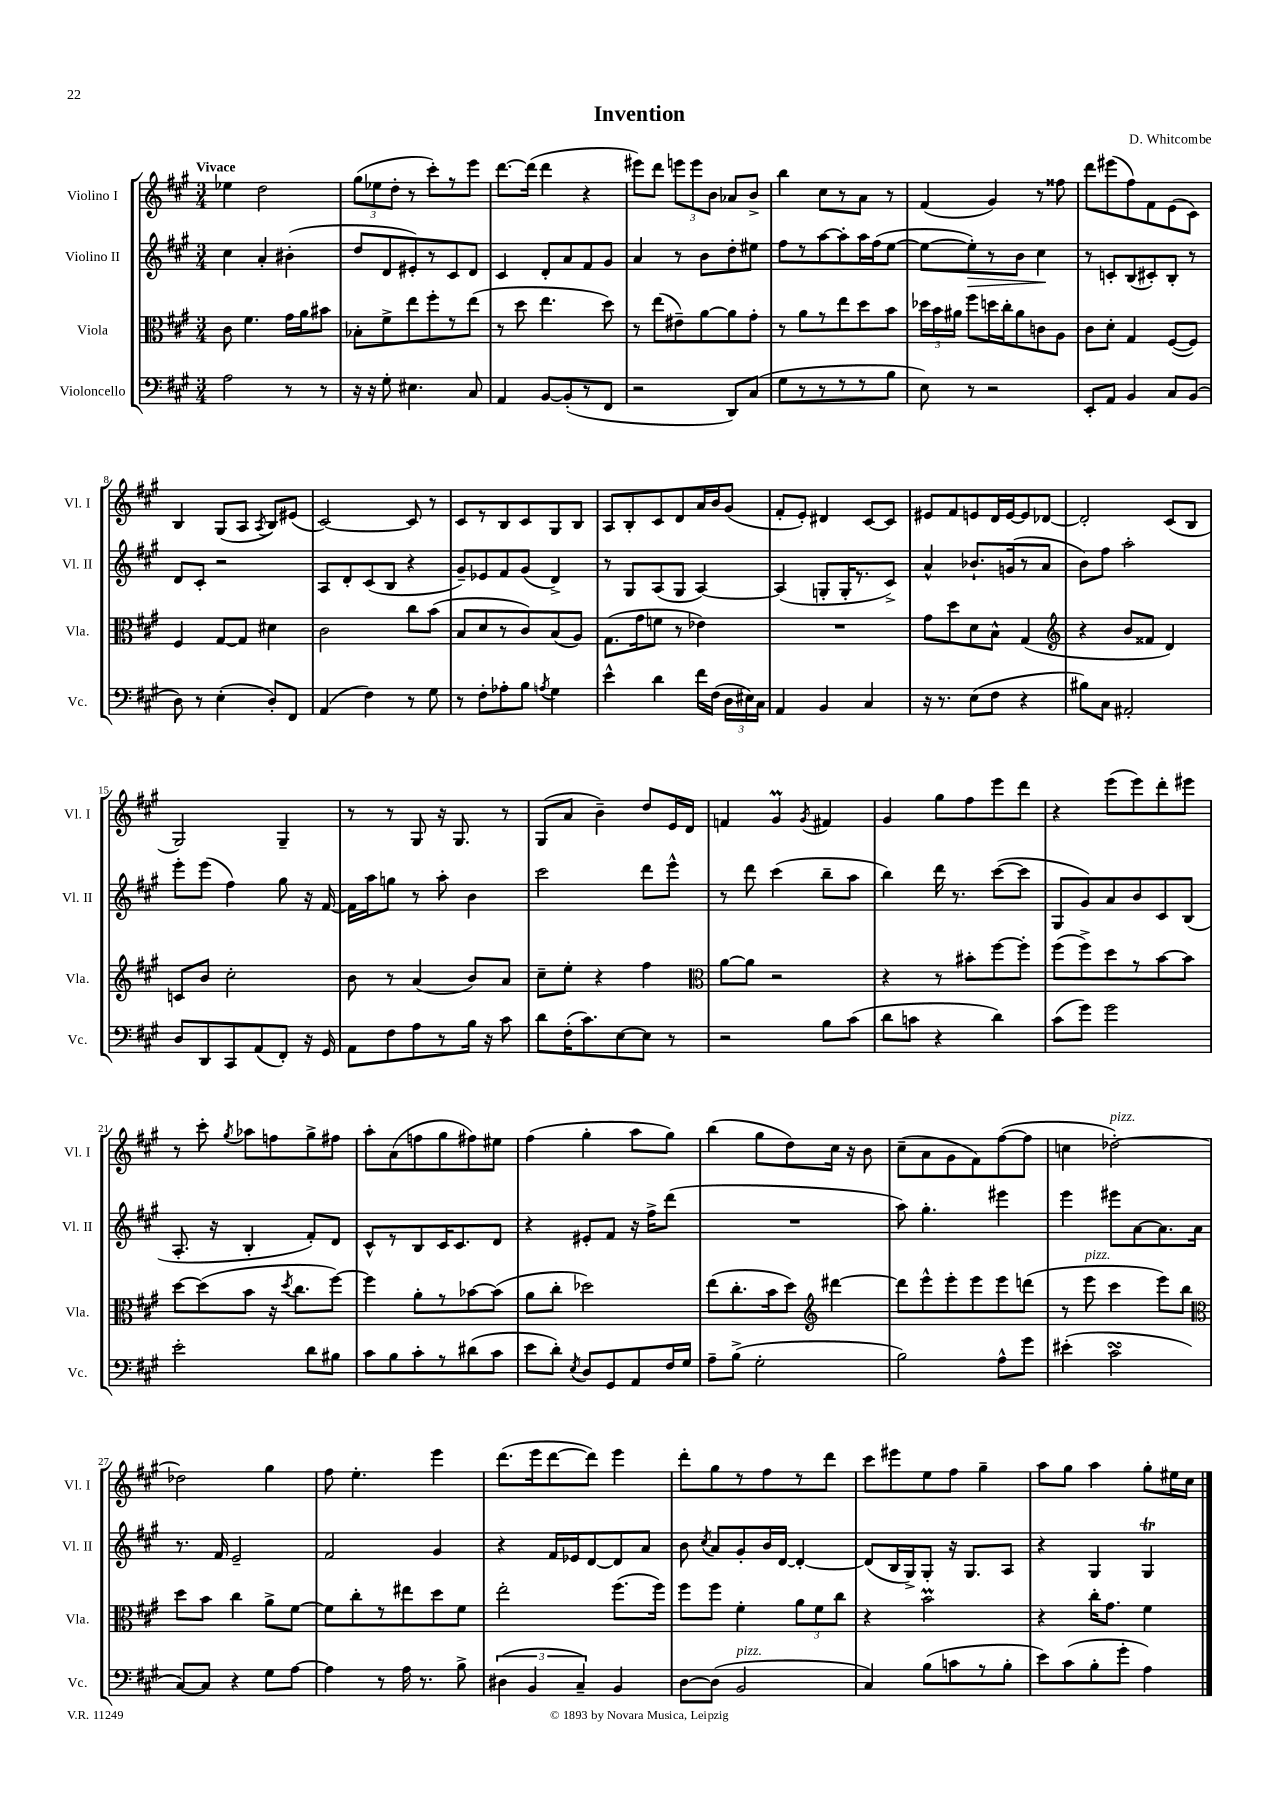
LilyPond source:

\header { title = "Invention" composer = "D. Whitcombe" }
<<
\new StaffGroup <<
\new Staff = "s0" \with { instrumentName = "Violino I" shortInstrumentName = "Vl. I" } {
    \clef treble \key a \major \numericTimeSignature \time 3/4 \tempo "Vivace"
    \autoBeamOff ees''4 d''2 |
    \tuplet 3/2 { gis''8[( ees''8 d''8]-. } r8 cis'''8[-.) r8 e'''8] |
    d'''8.[~ d'''16]( d'''4 r4 |
    eis'''8[) d'''8] \tuplet 3/2 { e'''8[ e'''8 b'8] } aes'8[ b'8]-> |
    b''4 cis''8[ r8 a'8] r8 |
    fis'4( gis'4) r8 fisis''8 |
    d'''8[ eis'''8( fis''8) fis'8 e'8( cis'8]) |
    b4 gis8[( a8] \acciaccatura { a8 } b8[) eis'8]( |
    cis'2~) cis'8 r8 |
    cis'8[ r8 b8 cis'8 gis8 b8] |
    a8[ b8-. cis'8 d'8 a'16 b'16 gis'8]( |
    fis'8[-. e'8]-.) dis'4 cis'8[~ cis'8] |
    eis'8[ fis'8 e'8 d'16 e'16~ e'8 des'8]~ |
    des'2-. cis'8[( b8] |
    gis2) gis4-- |
    r8 r8 gis8 r16 gis8. r8 |
    gis8[( a'8] b'4--) d''8[ e'16 d'16] |
    f'4 gis'4\prall \acciaccatura { gis'8 } fis'4 |
    gis'4 gis''8[ fis''8 e'''8 d'''8] |
    r4 e'''8[( e'''8) d'''8-. eis'''8] |
    r8 cis'''8-. \acciaccatura { gis''8 } aes''8[ f''8 gis''8-> fis''8] |
    a''8[-. a'8( f''8 gis''8 fis''8) eis''8] |
    fis''4( gis''4-. a''8[ gis''8]) |
    b''4( gis''8[ d''8) cis''16] r16 b'8 |
    cis''8[--( a'8 gis'8 fis'8) fis''8~( fis''8] |
    c''4 des''2~-.^\markup { \italic "pizz." }) |
    des''2 gis''4 |
    fis''8 e''4.-. e'''4 |
    d'''8.[( e'''16 d'''8~ d'''8]) e'''4 |
    d'''8[-. gis''8 r8 fis''8 r8 d'''8] |
    cis'''8[ eis'''8 e''8 fis''8] gis''4-- |
    a''8[ gis''8] a''4 gis''8[-. eis''16 cis''16] \bar "|." |
}
\new Staff = "s1" \with { instrumentName = "Violino II" shortInstrumentName = "Vl. II" } {
    \clef treble \key a \major \numericTimeSignature \time 3/4
    \autoBeamOff cis''4 a'4-. bis'4-.( |
    d''8[ d'8 eis'8-.) r8 cis'8 d'8] |
    cis'4 d'8[-. a'8 fis'8 gis'8] |
    a'4 r8 b'8[ d''8-. eis''8] |
    fis''8[ r8 a''8~ a''8-. a''16 fis''16( e''8]~ |
    e''8[~ e''8-.\>) r8 b'8] cis''4\! |
    r8 c'8[-. b8( cis'8-.) b8]-. r8 |
    d'8[ cis'8]-. r2 |
    a8[ d'8-. cis'8( b8] r4 |
    gis'8[--) ees'8 fis'8 gis'8]( d'4->) |
    r8 gis8[ a8( gis8] a4~) |
    a4( g8[-. g16-. r8. cis'8]->) |
    a'4-^ bes'8.[-! g'16( r8 a'8] |
    b'8[) fis''8] a''2-. |
    e'''8[-. e'''8]( fis''4) gis''8 r16 fis'16~ |
    fis'16[ a''16 g''8] r8 a''8-. b'4 |
    cis'''2 d'''8[ e'''8]-^ |
    r8 d'''8 cis'''4( b''8[-- a''8] |
    b''4) d'''16 r8. cis'''8[~( cis'''8] |
    gis8[ gis'8) a'8 b'8 cis'8 b8]( |
    a8.-. r16 b4-. fis'8[-.) d'8] |
    cis'8[-^ r8 b8 cis'16 cis'8. d'8] |
    r4 eis'8[-. fis'8] r16 fis''16[-> d'''8]( |
    R2. |
    a''8) gis''4.-. eis'''4 |
    e'''4 eis'''8[ a'8~ a'8. a'16] |
    r8. fis'16 e'2-- |
    fis'2 gis'4 |
    r4 fis'16[ ees'16 d'8~ d'8 a'8] |
    b'8 \acciaccatura { cis''8 } a'8[ gis'8-. b'16 d'16]~ d'4~-. |
    d'8[( b16 gis16->) gis8]-. r16 gis8.[ a8] |
    r4 gis4 gis4\trill \bar "|." |
}
\new Staff = "s2" \with { instrumentName = "Viola" shortInstrumentName = "Vla." } {
    \clef alto \key a \major \numericTimeSignature \time 3/4
    \autoBeamOff cis'8 fis'4. gis'16[ a'16 bis'8] |
    bes8[-. fis'8-> e''8 fis''8-. r8 e''8]( |
    r8 d''8 e''4. d''8) |
    r8 e''8[( eis'8--) a'8~ a'8 gis'8]-. |
    r8 a'8[ r8 e''8 d''8 b'8] |
    \tuplet 3/2 { des''16[ b'16 ais'16] } fis''8[ d''16 cis''16-. ais'8 c'8 a8] |
    cis'8[ d'8]-. gis4 fis8[~( fis8]) |
    fis4 gis8[~ gis8] dis'4 |
    cis'2 cis''8[ b'8]( |
    b8[ d'8 r8 cis'8) b8( a8]) |
    gis8.[( gis'16 f'8] r8 ees'4) |
    R2. |
    gis'8[ d''8 d'8 b8]-^ gis4( |
    \clef treble r4 b'8[ fisis'8] d'4) |
    c'8[ b'8] cis''2-. |
    b'8 r8 a'4( b'8[) a'8] |
    cis''8[-- e''8]-. r4 fis''4 |
    \clef alto a'8[~ a'8] r2 |
    r4 r8 bis'8[-. fis''8~ fis''8]-. |
    fis''8[( fis''8->) d''8 r8 b'8~ b'8] |
    d''8[~ d''8( b'8] r16 \acciaccatura { d''8 } cis''8.[ fis''8]~) |
    fis''4 a'8[-. r8 bes'8~ bes'8]( |
    a'8[ cis''8]-. des''2) |
    e''8[( cis''8.-. b'16 d''8]) \clef treble dis'''4~ |
    dis'''8[ e'''8-^ e'''8-. e'''8 e'''8 d'''8]( |
    r8 e'''8^\markup { \italic "pizz." } cis'''4 e'''8[) b''8] |
    \clef alto d''8[ b'8] cis''4 a'8[-> fis'8]~ |
    fis'8[ cis''8-. r8 eis''8 d''8 fis'8] |
    e''2-. fis''8.[( fis''16]) |
    fis''8[ fis''8] fis'4-. \tuplet 3/2 { a'8[ fis'8 cis''8] } |
    r4 b'2\prall |
    r4 cis''16[-. gis'8.] fis'4 \bar "|." |
}
\new Staff = "s3" \with { instrumentName = "Violoncello" shortInstrumentName = "Vc." } {
    \clef bass \key a \major \numericTimeSignature \time 3/4
    \autoBeamOff a2 r8 r8 |
    r16 r16 gis8-. eis4. cis8 |
    a,4 b,8[~ b,8-.( r8 fis,8] |
    r2 d,8[) cis8]( |
    gis8[ r8 r8 r8 r8 b8] |
    e8) r8 r2 |
    e,8[-. a,8] b,4 cis8[ b,8]( |
    d8) r8 e4-.( d8[-.) fis,8] |
    a,4( fis4) r8 gis8 |
    r8 fis8[-. aes8-. b8] \acciaccatura { a8 } gis4 |
    e'4-^ d'4 fis'16[ fis16]( \tuplet 3/2 { d16[ eis16) cis16] } |
    a,4 b,4 cis4 |
    r16 r8. e8[( fis8] r4 |
    bis8[) cis8] ais,2-. |
    d8[ d,8 cis,8 a,8( fis,8]-.) r16 gis,16 |
    a,8[ fis8 a8 r8 b16] r16 cis'8 |
    d'8[ fis16-.( cis'8.) e8~ e8] r8 |
    r2 b8[ cis'8]( |
    d'8[ c'8] r4 d'4) |
    cis'8[( gis'8]) gis'2 |
    e'2-. d'8[ bis8] |
    cis'8[ b8 cis'8-. r8 dis'8( cis'8] |
    e'8[ d'8]-.) \acciaccatura { e8 } d8[ gis,8 a,8 fis16 gis16] |
    a8[-- b8]->( gis2-. |
    b2) a8[-^ gis'8] |
    eis'4-.( cis'2\turn |
    cis8[~) cis8] r4 gis8[ a8]~ |
    a4 r8 a16 r8. b8-> |
    \tuplet 3/2 { dis4( b,4 cis4--) } b,4 |
    d8[~ d8]( b,2^\markup { \italic "pizz." } |
    cis4) b8[( c'8 r8 b8]-. |
    e'8[) cis'8( b8-. gis'8]-. a4) \bar "|." |
}
>>
>>
